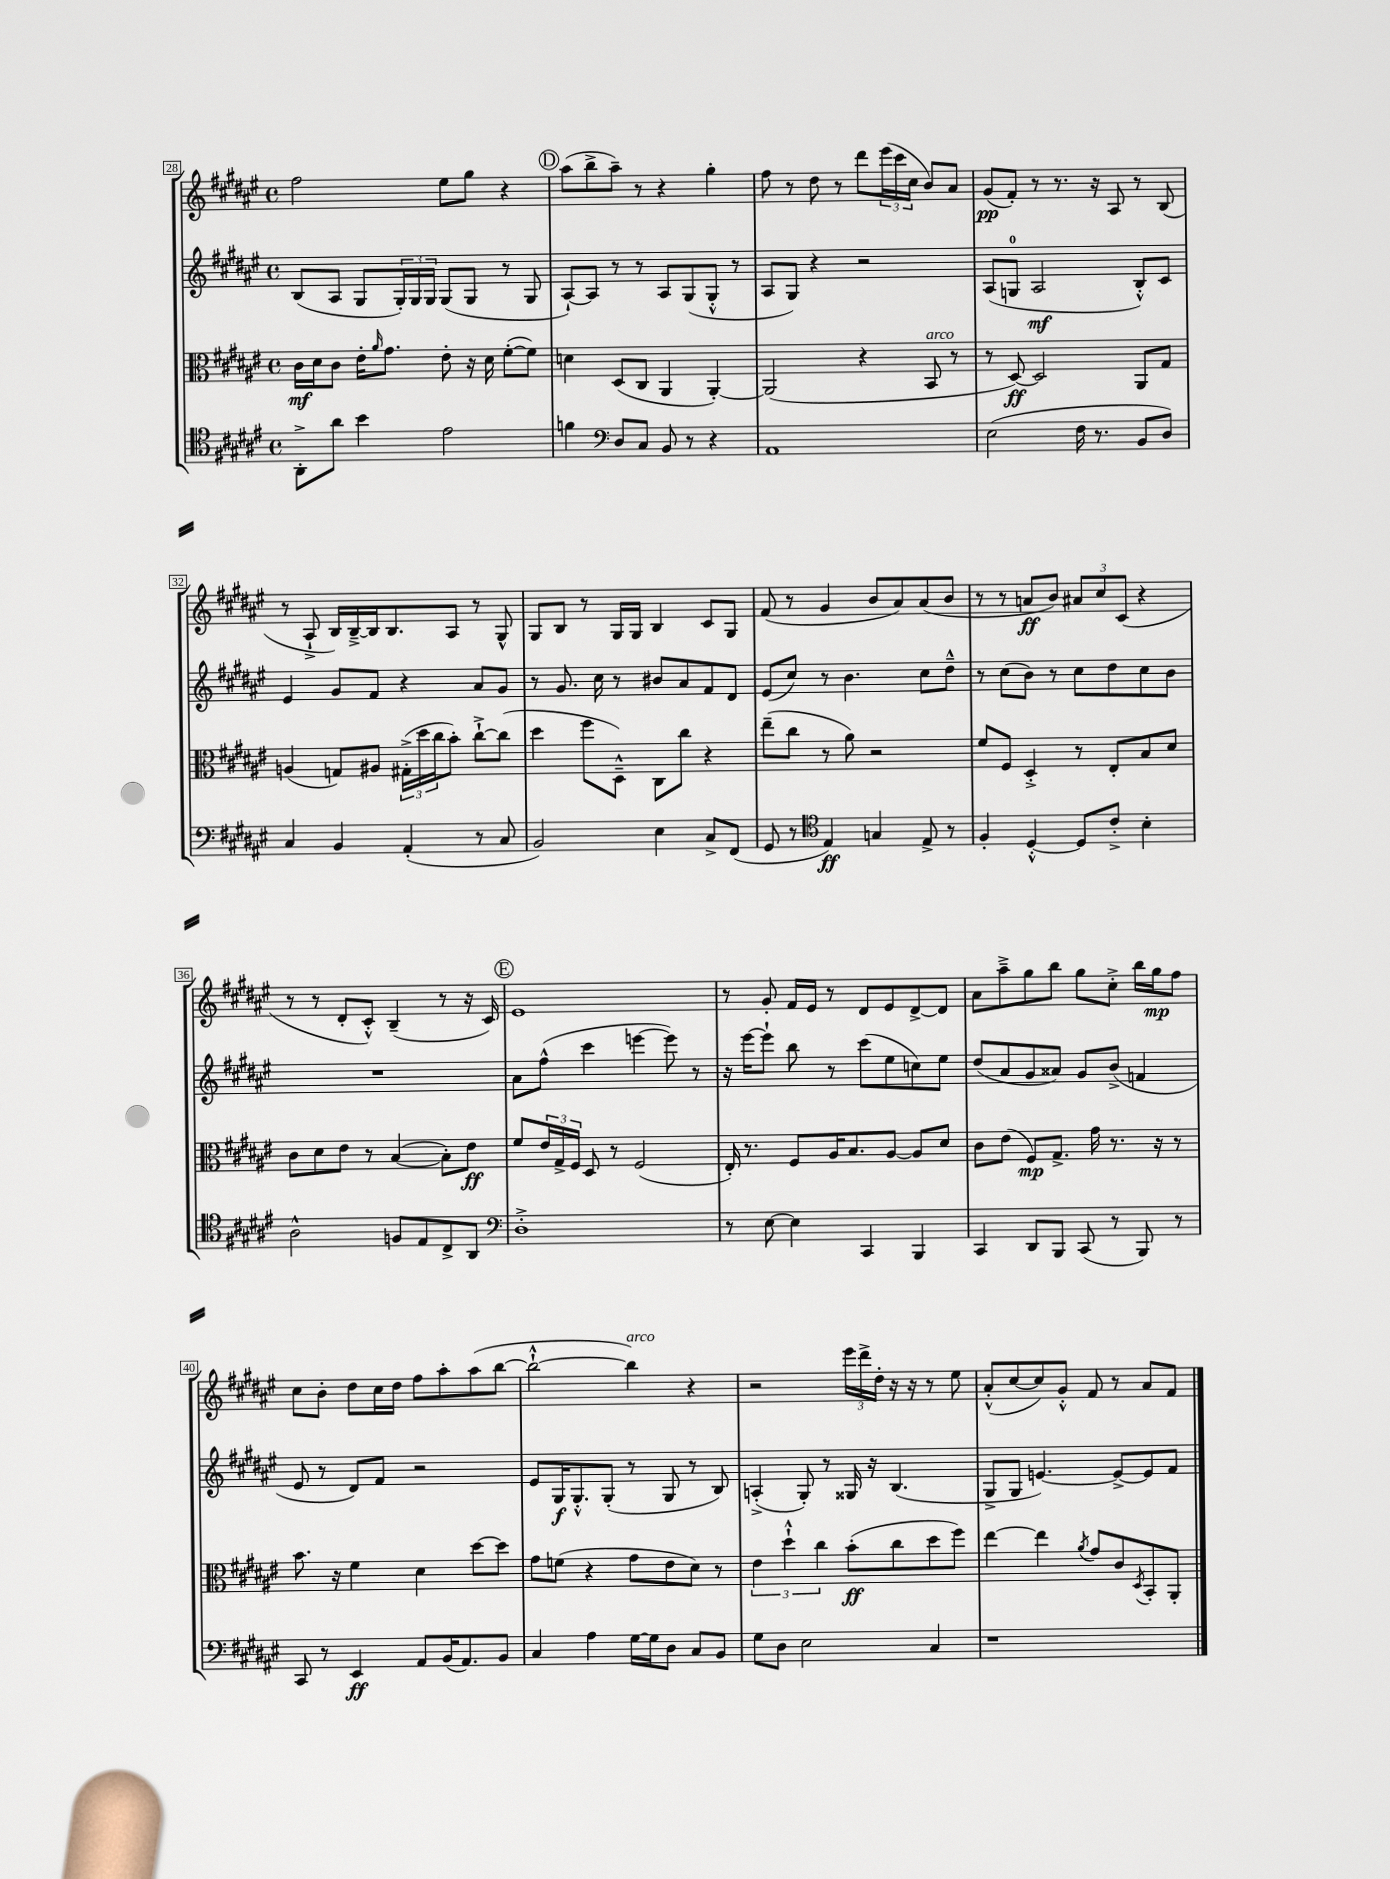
<<
\new StaffGroup <<
\new Staff = "s0" {
    \clef treble \key fis \major \defaultTimeSignature \time 4/4
    fis''2 eis''8 gis''8 r4 |
    \mark \markup { \circle "D" } ais''8( b''8-> ais''8--) r8 r4 gis''4-. |
    fis''8 r8 dis''8 r8 dis'''8 \tuplet 3/2 { eis'''16( cis'''16 cis''16 } b'8) ais'8 |
    gis'8\pp( fis'8-.) r8 r8. r16 ais8 r8 b8( |
    r8 ais8-!-> b16) b16~---> b16 b8. ais8 r8 gis8-^ |
    gis8 b8 r8 gis16 gis16 b4 cis'8 gis8 |
    fis'8( r8 gis'4 b'8 ais'8) ais'8( b'8 |
    r8 r8 a'8\ff b'8) \tuplet 3/2 { ais'8 cis''8 cis'8( } r4 |
    r8 r8 dis'8-. cis'8-.-^) b4--( r8 r16 cis'16) |
    \mark \markup { \circle "E" } eis'1 |
    r8 gis'8-. fis'16 eis'16 r8 dis'8 eis'8 dis'8~-> dis'8 |
    ais'8 ais''8---> gis''8 b''8 gis''8 cis''8-.-> b''16 gis''16\mp fis''8 |
    cis''8 b'8-. dis''8 cis''16 dis''16 fis''8 ais''8-. ais''8( b''8~ |
    b''2~-!-^ b''4^\markup { \italic "arco" }) r4 |
    r2 \tuplet 3/2 { eis'''16 dis'''16-> dis''16-. } r16 r16 r8 eis''8 |
    ais'8-.-^( cis''8~ cis''8) gis'8-.-^ fis'8 r8 ais'8 fis'8 \bar "|." |
}
\new Staff = "s1" {
    \clef treble \key fis \major \defaultTimeSignature \time 4/4
    b8( ais8 gis8 \tuplet 3/2 { gis16-.) gis16 gis16 } gis8( gis8 r8 gis8 |
    \mark \markup { \circle "D" } ais8~-!) ais8 r8 r8 ais8 gis8( gis8-.-^ r8 |
    ais8 gis8) r4 r2 |
    ais8( g8-0 ais2\mf b8-.-^) cis'8 |
    eis'4 gis'8 fis'8 r4 ais'8 gis'8 |
    r8 gis'8. cis''16 r8 bis'8 ais'8 fis'8 dis'8 |
    eis'8( cis''8) r8 b'4. cis''8 dis''8---^ |
    r8 cis''8( b'8) r8 cis''8 dis''8 cis''8 b'8 |
    R1 |
    \mark \markup { \circle "E" } ais'8 fis''8-^( cis'''4 e'''4~ e'''8) r8 |
    r16 eis'''16~ eis'''8-! b''8 r8 cis'''8( eis''8 c''8) eis''8 |
    dis''8( ais'8 gis'8 aisis'8) gis'8 b'8->( f'4 |
    eis'8 r8 dis'8) fis'8 r2 |
    eis'8 gis16\f gis8.-.-^ gis8-.( r8 gis8 r8 b8) |
    a4-.->( gis8-.) r8 gisis16 r16 b4.( |
    gis8-> gis8 e'4.~) e'8~-> e'8 fis'8 \bar "|." |
}
\new Staff = "s2" {
    \clef alto \key fis \major \defaultTimeSignature \time 4/4
    cis'16\mf dis'16 cis'8 eis'16-. \grace { ais'16 } gis'8. eis'8-. r16 dis'16 fis'8~-.( fis'8) |
    \mark \markup { \circle "D" } d'4 dis8( cis8 ais,4 ais,4~-.) |
    ais,2( r4 b,8^\markup { \italic "arco" } r8 |
    r8 dis8~\ff) dis2 ais,8 gis8 |
    a4( g8) ais8 \tuplet 3/2 { gis16-.->( dis''16 cis''16 } b'8-.) cis''8~-!-> cis''8( |
    dis''4 fis''8 dis8---^) cis8 cis''8 r4 |
    eis''8--( cis''8 r8 ais'8) r2 |
    fis'8 fis8 dis4-.-> r8 eis8-. b8 dis'8 |
    cis'8 dis'8 eis'8 r8 b4~( b8-.) eis'8\ff |
    \mark \markup { \circle "E" } fis'8 \tuplet 3/2 { eis'16 gis16-> fis16 } dis8 r8 fis2( |
    eis16-.) r8. fis8 ais16 b8. ais8~ ais8 dis'8 |
    cis'8 eis'8( fis8\mp) gis8.-> gis'16 r8. r16 r8 |
    b'8. r16 fis'4 dis'4 dis''8~ dis''8 |
    gis'8 f'8( r4 gis'8 eis'8 dis'8) r8 |
    \tuplet 3/2 { eis'4 dis''4-!-^ cis''4 } b'8-.\ff( cis''8 dis''8 fis''8) |
    eis''4~ eis''4 \acciaccatura { ais'8 } gis'8 cis'8 \acciaccatura { dis8 } b,8-. ais,8-. \bar "|." |
}
\new Staff = "s3" {
    \clef tenor \key fis \major \defaultTimeSignature \time 4/4
    ais,8-.-> ais'8 b'4 eis'2 |
    \mark \markup { \circle "D" } f'4 \clef bass dis8 cis8 b,8 r8 r4 |
    ais,1 |
    eis2( fis16 r8. b,8 dis8) |
    cis4 b,4 ais,4-.( r8 cis8 |
    b,2) eis4 cis8-> fis,8( |
    gis,8 r8 \clef tenor eis4\ff) g4 eis8-> r8 |
    fis4-. dis4~-.-^ dis8 cis'8-.-> b4-. |
    ais2-^ f8 eis8 cis8-> ais,8 |
    \mark \markup { \circle "E" } \clef bass dis1-.-> |
    r8 eis8~ eis4 cis,4 b,,4 |
    cis,4 dis,8 b,,8 cis,8( r8 b,,8) r8 |
    cis,8 r8 eis,4\ff ais,8 b,16( ais,8.) b,8 |
    cis4 ais4 gis16~ gis16 dis8 cis8 b,8 |
    gis8 dis8 eis2 cis4 |
    r1 \bar "|." |
}
>>
>>
\layout { \context { \Score currentBarNumber = #28 \override BarNumber.stencil = #(make-stencil-boxer 0.1 0.3 ly:text-interface::print) } }
